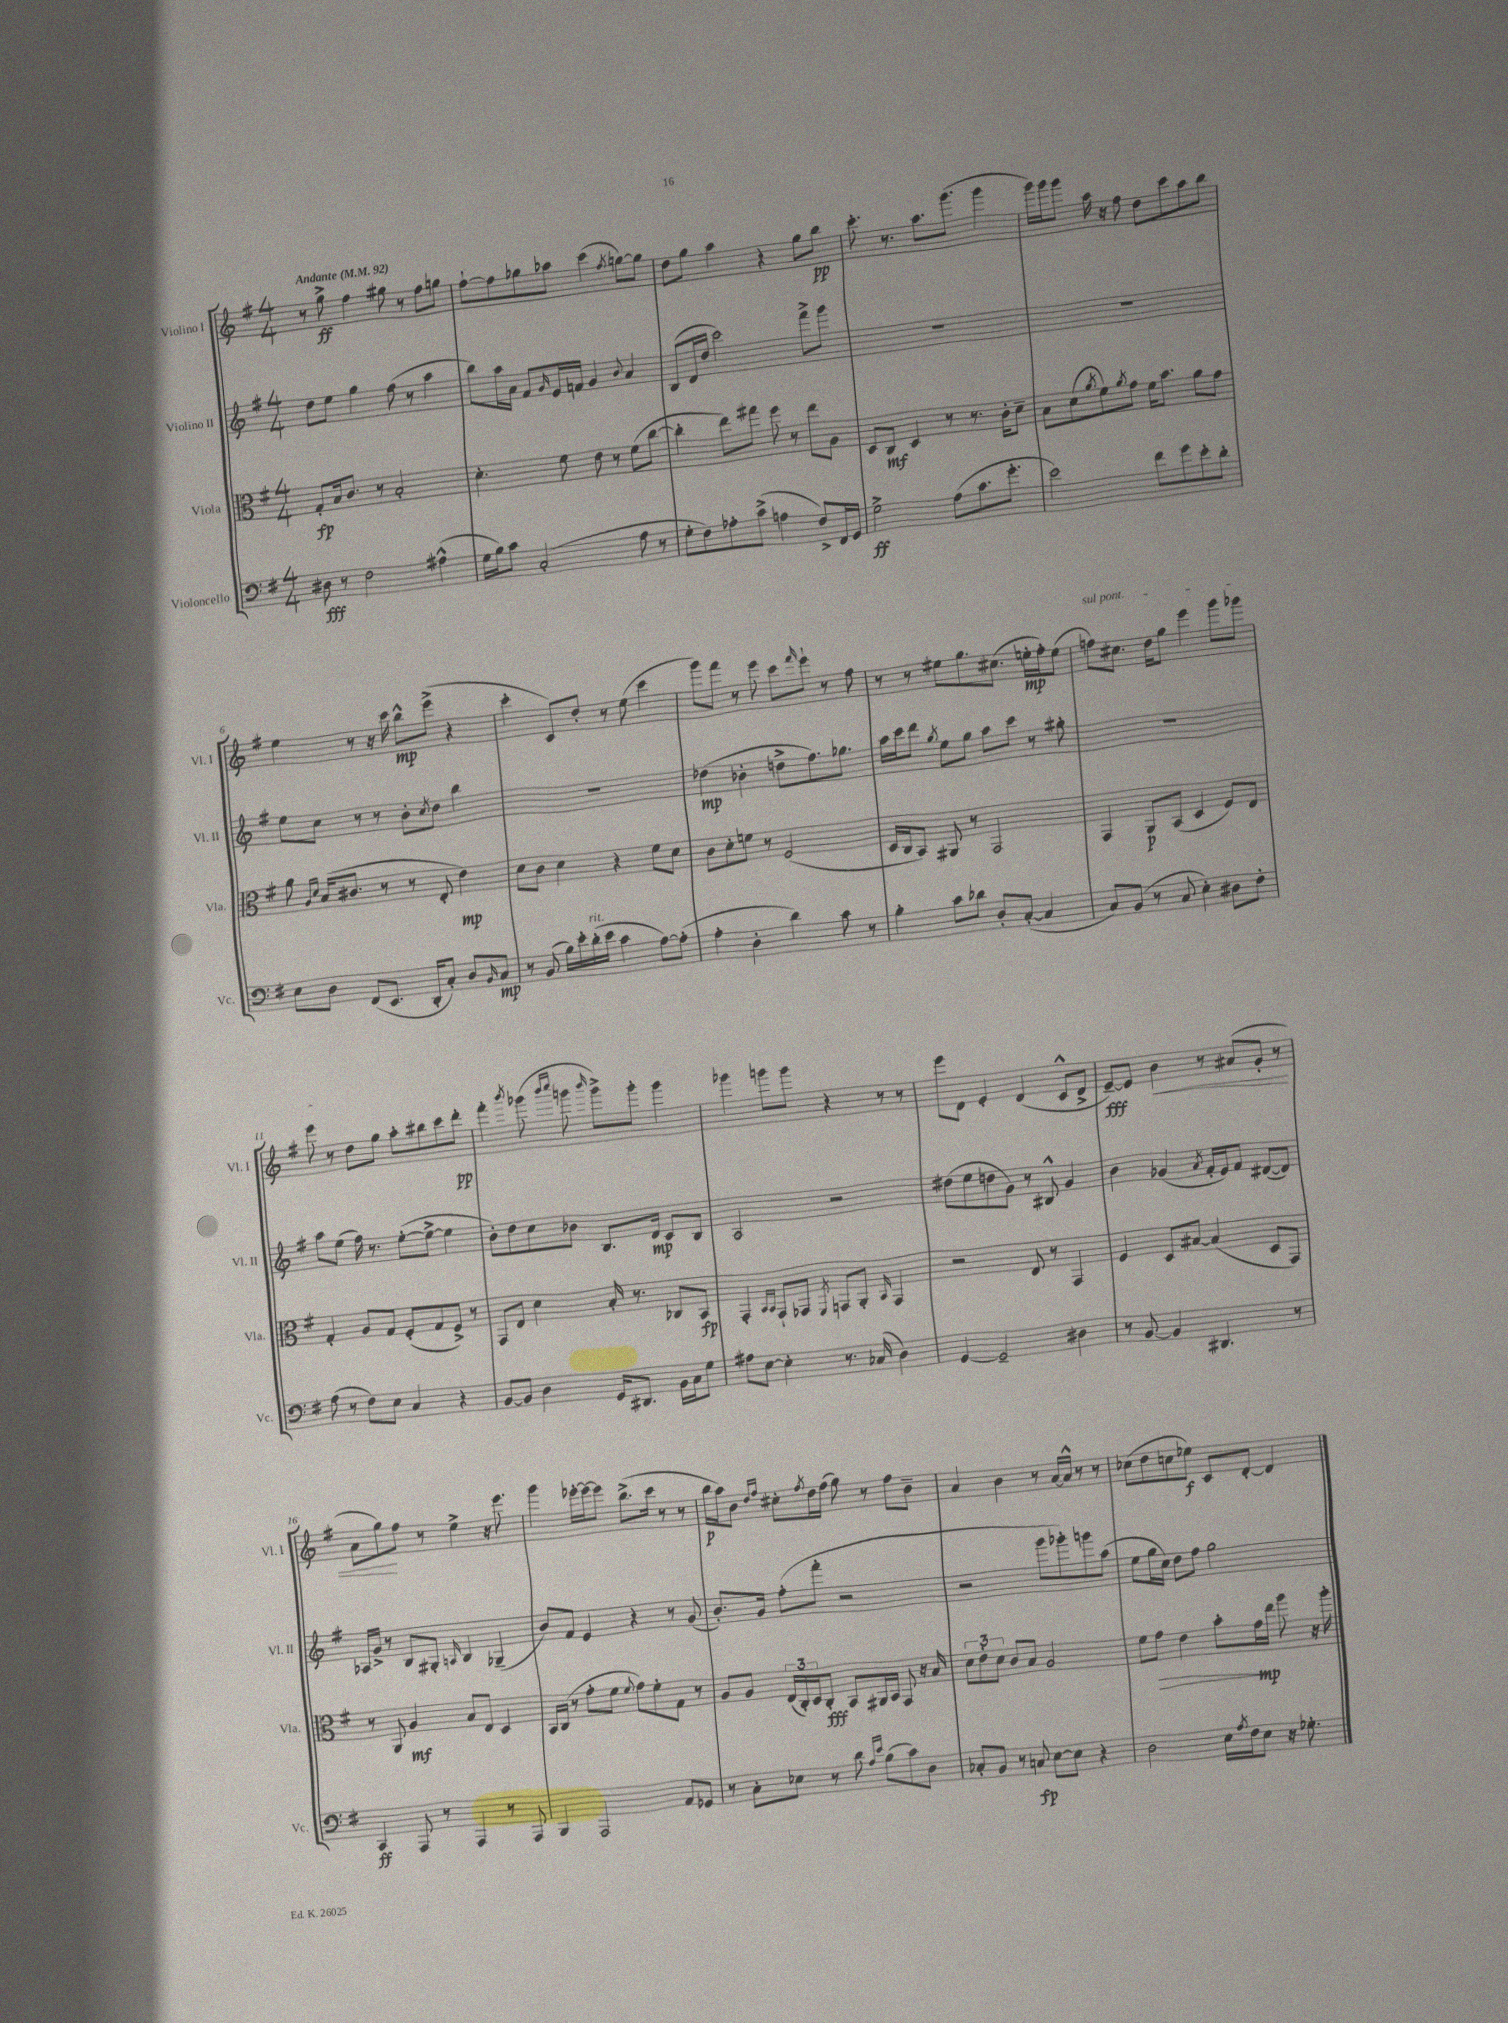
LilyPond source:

<<
\new StaffGroup <<
\new Staff = "s0" \with { instrumentName = "Violino I" shortInstrumentName = "Vl. I" } {
    \clef treble \key g \major \numericTimeSignature \time 4/4 \tempo "Andante" 4 = 92
    r8 g''8->\ff fis''4 gis''8 r8 fis''8 g''8 |
    fis''8~-! fis''8 ges''8 aes''8 c'''4( \acciaccatura { fis''8 } g''8~) g''8 |
    d''8 g''8 a''4 r4 g''8 b''8\pp |
    c'''8.-. r8. a''8. g'''8.( g'''4 |
    g'''16) g'''16 g'''8 a''16 r16 fis''8 d''8 c'''8 a''8 b''8 |
    e''4 r8 r16 c'''16 b''8-^\mp e'''8->( r4 |
    c'''4-. c'8) d''8-. r8 e''8( c'''4 |
    g'''8) fis'''8 r8 e'''8 c'''8 \grace { fis'''16 } e'''8-! r8 fis''8 |
    r8 r8 eis''8 g''8. cis''8.( e''16-.\mp fis''16-.) e''8( |
    \once \override TextSpanner.bound-details.left.text = \markup { \italic "sul pont." } f''8\startTextSpan) cis''8. d''16 g''8 e'''4 g'''8 ges'''8 |
    e'''8\stopTextSpan r8 d''8 g''8 a''8-. bis''8 c'''8 d'''8-.\pp |
    fis'''4-. \acciaccatura { b'''8 } ges'''8( \grace { b'''16 c''''16 } g'''8 \grace { b'''16 } g'''8->) g'''8-. g'''4 |
    ges'''4 g'''8 g'''8 r4 r8 r8 |
    e'''8 d'8 e'4-. d'4( c'8-^ d'8-> |
    e'8~--\fff) e'8 b'4\< r8 ais'8( g'8-. r8 |
    a'8 g''8\!) fis''8 r8 e''4-> r16 e'''8. |
    g'''4 ees'''16~-. ees'''16~ ees'''8 b''8.->( c'''16 r8 r8 |
    b''16\p a''16) b'8 \grace { d''16 fis''16 } cis''8-. \acciaccatura { fis''8 } d''16 fis''16( g''8) r8 fis''8 b'8-- |
    a'4 b'4 r8 a'16~ a'16-^ r8 r8 |
    ces''8( d''8 c''8 ees''8\f) c'8 d'8~-. d'4 \bar "|." |
}
\new Staff = "s1" \with { instrumentName = "Violino II" shortInstrumentName = "Vl. II" } {
    \clef treble \key g \major \numericTimeSignature \time 4/4
    d''8 e''8 g''4 fis''8( r8 a''4 |
    b''8) a''16 a'16 fis'8 \grace { g'16 } e'16 f'16 g'4 \appoggiatura { b'8 } a'4 |
    b8( d'16 d''16 c'''2) fis'''8-> g'''8 |
    R1 |
    R1 |
    e''8 c''8 r8 r8 b'8-. \acciaccatura { c''8 } d''8 b''4 |
    R1 |
    des''4\mp( bes'4-. d''8-> fis''8.) ges''8. |
    a''16 c'''16 d'''8 \acciaccatura { g''8 } e''8 g''8 a''8 c'''8 r8 gis''8-. |
    R1 |
    a''8 e''8( fis''16) r8. e''8~-.( e''8~-> e''4 |
    b'8-.) d''8 c''8 bes'8 b8. d'16\mp c'8 b8 |
    a2 r2 |
    dis''8( e''8 d''8 g'8) r8 bis8-^ g'4 |
    b'4 ges'4( \acciaccatura { a'8 } fis'16-. e'16) fis'8 dis'8~( dis'8) |
    aes16 g'16-> r8 b8 gis8-. \grace { a16 } b4 ges4--( |
    b'8) fis'8 e'4 r4 r8 g'8( |
    b'8.-.) g'16 fis''8-.( fis'''8-. r2 |
    r2 g'''8 ges'''8-.) g'''8 a''8( |
    e''8 g''16 c''16) d''8 fis''8 g''2 \bar "|." |
}
\new Staff = "s2" \with { instrumentName = "Viola" shortInstrumentName = "Vla." } {
    \clef alto \key g \major \numericTimeSignature \time 4/4
    g8-.\fp b16 c'8. r8 b2-. |
    d'4.-. fis'8 e'8 r8 fis'8( c''8~ |
    c''4-. e''8) gis''8 fis''8 r8 e''8 a8 |
    d8 c8\mf d4 r8 r8. c'16-. d'8-- |
    b8 d'8( \acciaccatura { a'8 } fis'8) \acciaccatura { a'8 } g'8 fis'16 b'8. a'8 g'8 |
    a'8 \grace { a16 d'16 } b16( cis'8. r8 r8 e8-. e'4\mp) |
    d'8 c'8 d'4 r4 fis'8 d'8 |
    c'8 d'8-. f'8 r8 fis2( |
    d16 c16 b,8) ais,8 r8 g,2 |
    g,4 a,8\p b,8( d4 fis8) e8 |
    g4-. a8 g8 fis8-.( g8 fis8->) r8 |
    g,8 e8 d'4 b16-. r8. ces8 b,8\fp |
    g,4-. \grace { b,16 b,16 } g,8-! ges,8 \acciaccatura { fis,8 } g,8 a,8-. \grace { b,16 } g,4 |
    r2 e8 r8 g,4 |
    fis4 d8 bis8~ bis4( d8 g,8) |
    r8 a,8 a4\mf b8 e8 d4 |
    b,16 c16( r8 g'8-. fis'8 \appoggiatura { fis'8 } g'8) fis'8-. g8 r8 |
    a8 a8 \tuplet 3/2 { e16( c16-.) d16 } c8-.\fff b,8 ais,16 b,16 g,8 r16 b16 |
    \tuplet 3/2 { d'8 e'8-. d'8 } c'8 b8 a2 |
    fis'8 g'8\> e'4 b'8-. g'16\mp\! e''16 a''8 r16 a''16-. \bar "|." |
}
\new Staff = "s3" \with { instrumentName = "Violoncello" shortInstrumentName = "Vc." } {
    \clef bass \key g \major \numericTimeSignature \time 4/4
    dis8\fff r8 fis2 ais4-^( |
    g16 b16) c'8 c2-.( a8 r8 |
    g8-. fis8) aes8-. c'8->( a4 fis8->) fis,16 g,16 |
    g2->\ff a8( c'8. g'8.-. |
    e'2) fis'8 g'8 e'8-. d'8-. |
    e8 d8 fis,8( e,8. d,16-. c8-.) d8 \grace { b,16 } c8\mp |
    r8 b,8( b16) e'16-. d'16-.^\markup { \italic "rit." }( e'16 c'4 a8~) a8-.( |
    a4-. d4-. d'4) c'8 r8 |
    b4-. c'8 des'8 d8-. c8~-.( c4 |
    c8) b,8( r8 c8 e4-.) dis8 fis8-. |
    a8( r8 fis8) e8 c4 r4 |
    b,8~ b,8 d4 g,16 dis,8. b,16 c16 g8 |
    ais8 e8~ e4-. r8. ces16( d4) |
    g,4~ g,2-- dis4 |
    r8 b,8~ b,4 dis,4. r8 |
    c,4\ff a,,8 r8 a,,4 r8 a,,8 |
    b,,4 a,,2 a,8 ges,8 |
    r8 c8-. ees8 r8 d'8 \grace { a16 e'16 } b8( c'8) d8 |
    ces8-. b,8 r8 c8\fp e8~ e8 r4 |
    d2 e16 \acciaccatura { a8 } fis16 e8 r16 ges8.-. \bar "|." |
}
>>
>>
